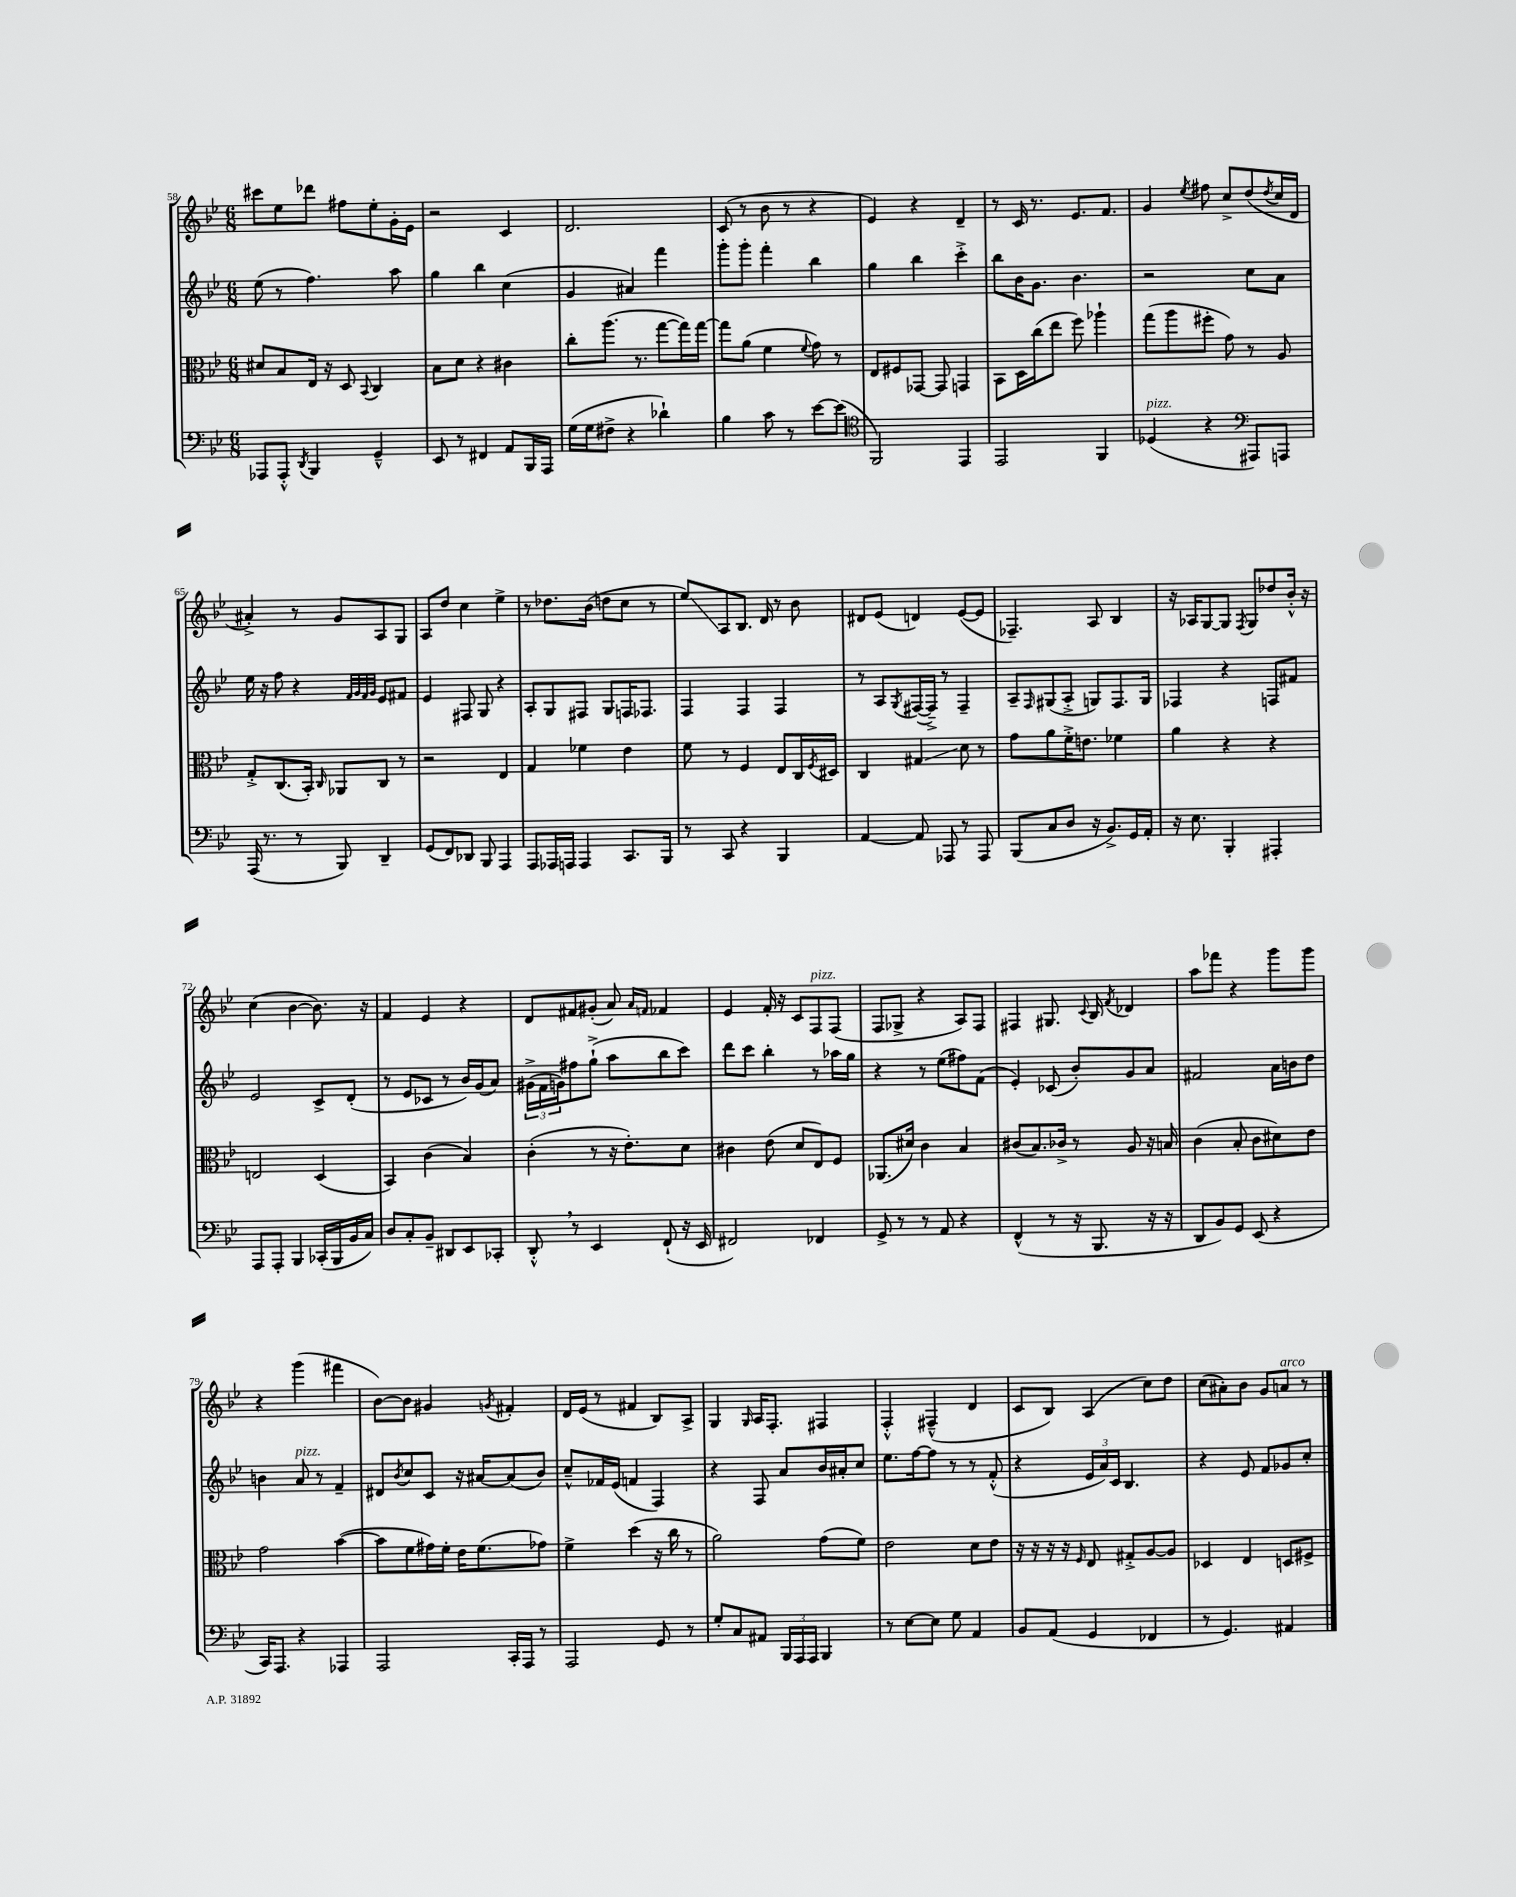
<<
\new StaffGroup <<
\new Staff = "s0" {
    \clef treble \key bes \major \numericTimeSignature \time 6/8
    cis'''8 ees''8 des'''8 fis''8 ees''8-. g'16-. ees'16 |
    r2 c'4 |
    d'2. |
    c'8( r8 bes'8 r8 r4 |
    ees'4) r4 d'4-- |
    r8 c'16 r8. ees'8. f'8. |
    g'4 \acciaccatura { ees''8 } fis''8 c''8-> d''8( \acciaccatura { d''8 } c''16 d'16 |
    ais'4-.->) r8 g'8 a8 g8 |
    a8 d''8 c''4 ees''4-> |
    r8 des''8. bes'16( d''8 c''8 r8 |
    ees''8\glissando) a8 bes8. d'16 r8 bes'8 |
    dis'8 ees'8( d'4) ees'8~( ees'8 |
    fes4.--) a8 bes4 |
    r16 aes16 g8~ g8 \acciaccatura { f8 } g8 des''8 bes'16-.-^ r16 |
    c''4( bes'4~ bes'8.) r16 |
    f'4 ees'4 r4 |
    d'8 fis'8 gis'8-.( a'8) \grace { a'16 f'16 } fes'4 |
    ees'4 f'16-. r16 c'8 f8^\markup { \italic "pizz." } f8( |
    f8 ges8-> r4 a8) f8 |
    fis4 gis8. \appoggiatura { c'8 } bes16 \acciaccatura { f'8 } des'4 |
    a''8 fes'''8 r4 g'''8 g'''8 |
    r4 g'''4( fis'''4 |
    bes'8~) bes'8 gis'4 \acciaccatura { g'8 } fis'4-. |
    d'16 ees'16( r8 fis'4 bes8) a8-> |
    g4 \grace { g16 } a16 f8.-. fis4 |
    f4-.-^ fis4---^( d'4 |
    c'8 bes8) a4( c''8) d''8 |
    c''8( ais'8-.) bes'8 g'8 a'8^\markup { \italic "arco" } r8 \bar "|." |
}
\new Staff = "s1" {
    \clef treble \key bes \major \numericTimeSignature \time 6/8
    ees''8( r8 f''4.) a''8 |
    g''4 bes''4 c''4( |
    g'4 ais'4) f'''4 |
    g'''8-. g'''8-. f'''4-. bes''4 |
    g''4 bes''4 c'''4-.-> |
    bes''8 bes'16 g'8. bes'4. |
    r2 c''8 a'8 |
    ees''16 r16 f''8 r4 \grace { f'32 g'32 f'32 g'32 } ees'8 fis'8 |
    ees'4 fis8 g8 r4 |
    a8-. g8 fis8 g8 f16 fes8. |
    f4 f4 f4 |
    r8 a8 \acciaccatura { g8 } fis16~( fis16--->) r8 fis4-- |
    a8-- \grace { f16 } gis8( a8-.-> g8) f8. g16 |
    fes4 r4 f8 fis'8 |
    ees'2 c'8-> d'8-.( |
    r8 ees'8 ces'8 r8 bes'16) g'16( a'8) |
    \tuplet 3/2 { gis'16->( f'16 g'16) } fis''8 g''8-!->( a''8 bes''8 c'''8) |
    d'''8 c'''8 bes''4-. r8 aes''16 g''16 |
    r4 r8 ees''8( fis''8) f'8( |
    ees'4-.) ces'8( bes'8-.) g'8 a'8 |
    fis'2 a'16 b'16 d''8 |
    b'4 a'8^\markup { \italic "pizz." } r8 f'4-- |
    dis'8 \acciaccatura { bes'8 } c''8 c'8 r16 ais'16~ ais'8( bes'8) |
    c''8---^ fes'16 ees'16( f'4 f4) |
    r4 f8 a'8 bes'16 ais'16-. c''8 |
    ees''8. f''16~ f''8 r8 r8 f'8-.-^( |
    r4 \tuplet 3/2 { ees'16 a'16) c'16 } bes4. |
    r4 ees'8 f'8 ges'8 c''8-. \bar "|." |
}
\new Staff = "s2" {
    \clef alto \key bes \major \numericTimeSignature \time 6/8
    dis'8 bes8 ees16 r16 d8 \appoggiatura { bes,8 } c4 |
    bes8 d'8 r4 cis'4 |
    c''8-. a''8.( r8. g''8~ g''16) g''16~ |
    g''8 a'8( f'4 \appoggiatura { f'8 } g'8) r8 |
    ees8 fis8 ges,8~ ges,8 g,4 |
    bes,8 d16 c''16( ees''8 f''8) aes''4-! |
    g''8( a''8 fis''8-. g'8) r8 a8 |
    g8-.-> c8.( bes,16-.) \grace { c16 } aes,8 c8 r8 |
    r2 ees4 |
    g4 fes'4 ees'4 |
    f'8 r8 f4 ees8 c16 \acciaccatura { f8 } dis16 |
    c4 gis4\glissando d'8 r8 |
    g'8 a'8 f'16-.-> e'8. fes'4 |
    a'4 r4 r4 |
    e2 d4( |
    bes,4) c'4( bes4) |
    c'4-.( r8 r16 ees'8.-.) d'8 |
    cis'4 ees'8( d'8 ees8) f8 |
    aes,8.( dis'16) c'4 bes4 |
    cis'8( bes8.) ces'16-> r8 a8 r16 b16 |
    c'4( bes8-. c'8 dis'8) ees'8 |
    g'2 bes'4~( |
    bes'8 f'8 gis'16) f'16-. ees'16 f'8.( ges'8) |
    f'4-> d''4( r16 c''16 r8 |
    a'2) g'8( f'8) |
    ees'2 d'8 ees'8 |
    r16 r16 r16 r16 \grace { f16 } ees8 gis8-.-> a8~ a8 |
    des4 ees4 d8 fis8-> \bar "|." |
}
\new Staff = "s3" {
    \clef bass \key bes \major \numericTimeSignature \time 6/8
    aes,,8 aes,,8-.-^ \acciaccatura { d,8 } bes,,4 g,4---^ |
    ees,8 r8 fis,4 a,8 bes,,16 a,,16 |
    g16( g16 fis8-> r4 des'4-!) |
    bes4 c'8 r8 ees'8~ ees'8( |
    \clef tenor f,2) ees,4 |
    ees,2 f,4 |
    des4^\markup { \italic "pizz." }( r4 \clef bass ais,,8) a,,8 |
    a,,16( r8. r8 bes,,8) d,4-- |
    g,8( f,8) des,8 bes,,8 a,,4 |
    a,,8 aes,,16 a,,16 a,,4 c,8. bes,,16 |
    r8 c,8 r4 bes,,4 |
    a,4~ a,8 aes,,8 r8 aes,,8 |
    bes,,8( c8 d8 r16 bes,8.->) g,16 a,16-. |
    r16 ees8. bes,,4-. ais,,4-. |
    a,,8 a,,8-. bes,,4 ces,16-.( bes,,16 bes,16 c16) |
    d8 c8-. bes,8-- dis,8 ees,8 ces,8-. |
    d,8-.-^ \breathe r8 ees,4 f,8-!( r16 ees,16 |
    fis,2) fes,4 |
    g,8-> r8 r8 a,8 r4 |
    f,4-^( r8 r16 bes,,8. r16 r16 |
    d,8 bes,8) g,8 ees,8( r4 |
    c,16) a,,8. r4 aes,,4 |
    a,,2 c,16-. a,,16 r8 |
    a,,2 g,8 r8 |
    g8-. c8 ais,8 \tuplet 3/2 { bes,,16 a,,16 a,,16 } bes,,4 |
    r8 ees8~ ees8 g8 a,4 |
    bes,8 a,8( g,4 fes,4 |
    r8 g,4.) ais,4 \bar "|." |
}
>>
>>
\layout { \context { \Score currentBarNumber = #58 } }
